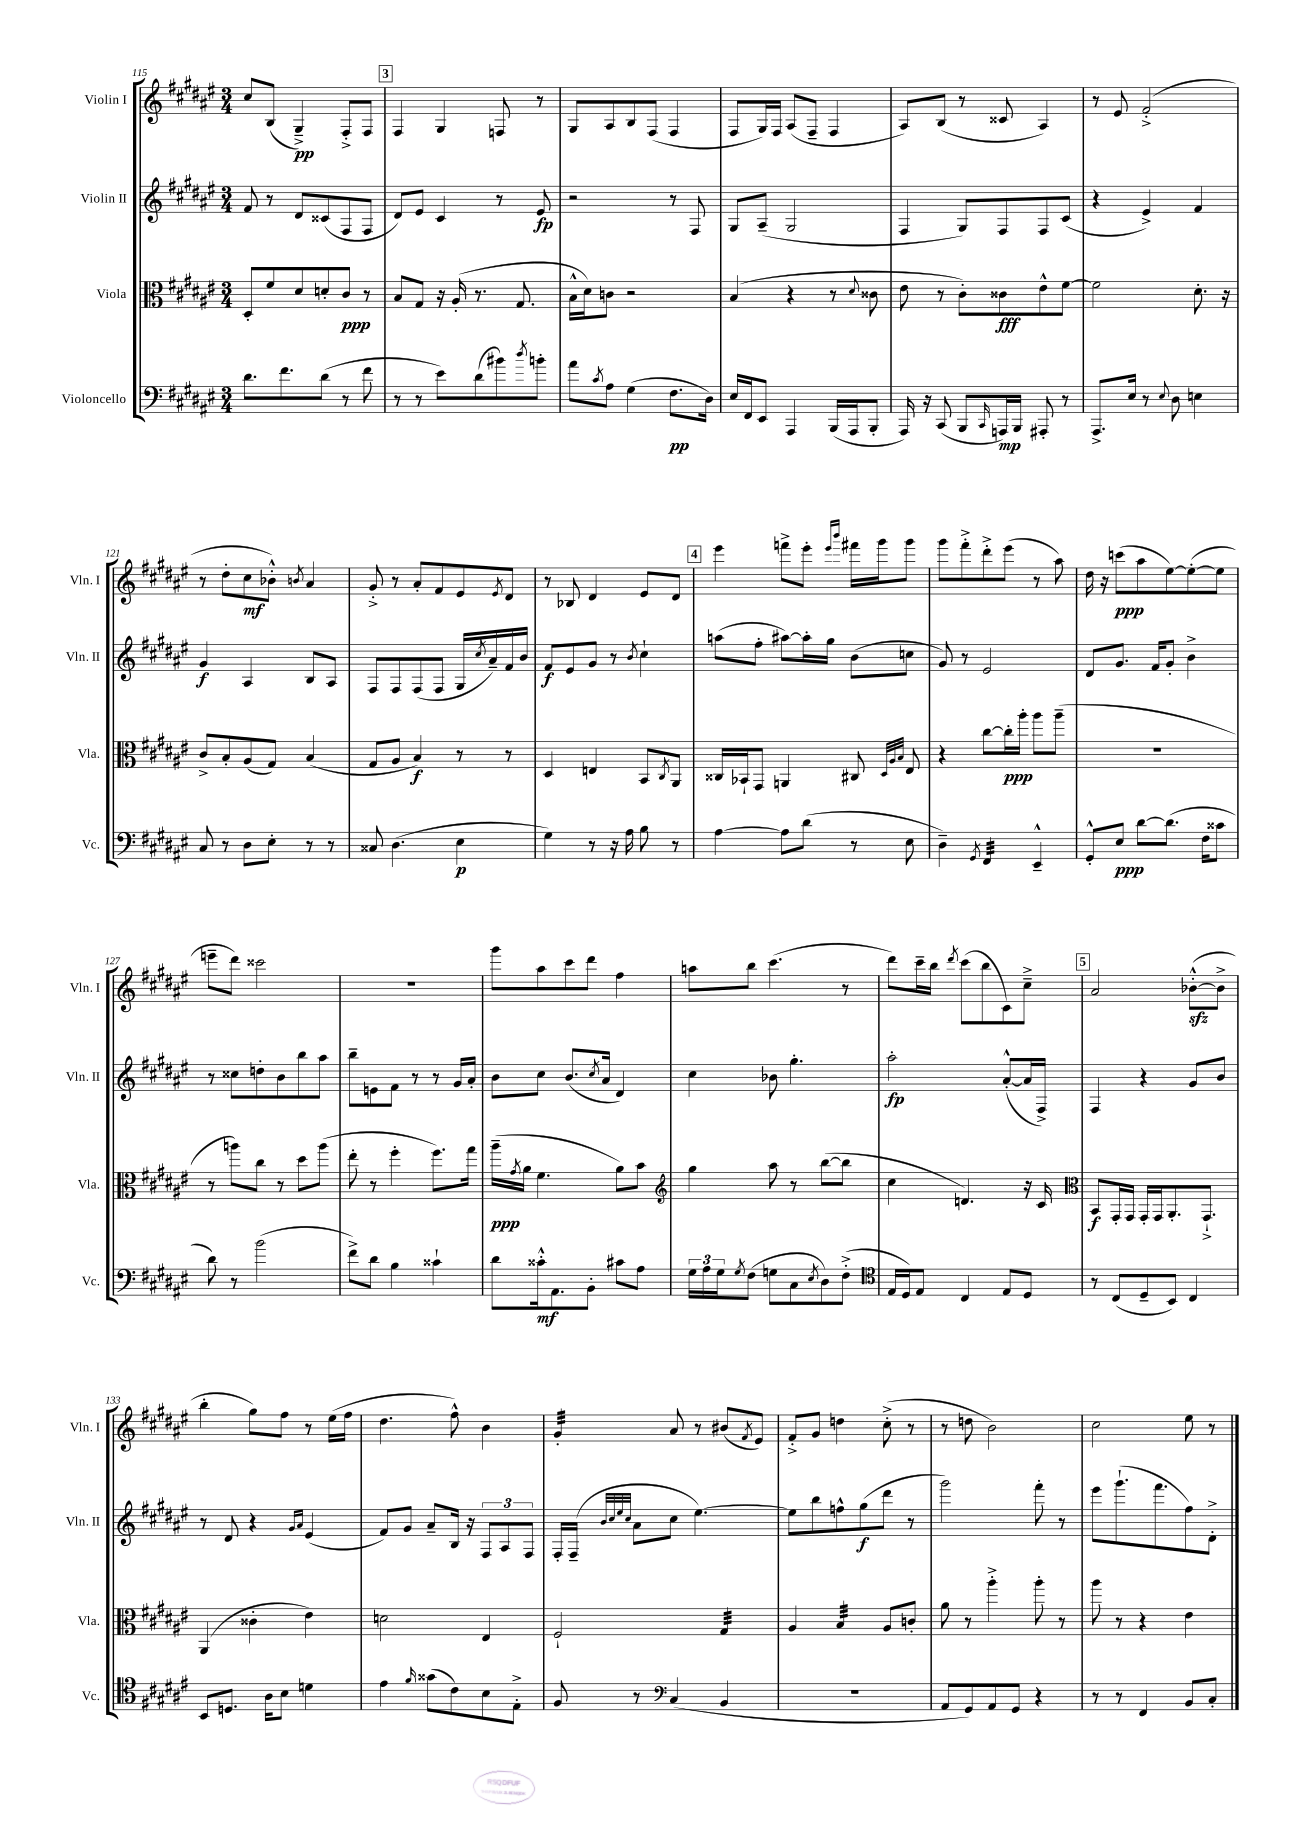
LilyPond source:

<<
\new StaffGroup <<
\new Staff = "s0" \with { instrumentName = "Violin I" shortInstrumentName = "Vln. I" } {
    \clef treble \key fis \major \numericTimeSignature \time 3/4
    cis''8 b8( gis4--->\pp) fis8-.-> fis8 |
    \mark \markup { \box "3" } fis4 gis4 f8 r8 |
    gis8 ais8 b8 fis8( fis4 |
    fis8 gis16) fis16 ais8( fis8-- fis4 |
    ais8) b8( r8 cisis'8 ais4) |
    r8 eis'8 fis'2-.->( |
    r8 dis''8-. cis''8\mf bes'8-.-^) \acciaccatura { b'8 } ais'4 |
    gis'8-.-> r8 ais'8-. fis'8 eis'8 \acciaccatura { eis'8 } dis'8 |
    r8 bes8 dis'4 eis'8 dis'8 |
    \mark \markup { \box "4" } eis'''4 f'''8-> eis'''8-. \grace { eis'''16 b'''16 } fis'''16 gis'''16 gis'''8 |
    gis'''8 fis'''8-.-> dis'''8-.-> eis'''8( r8 ais''8) |
    dis''16 r16 c'''8\ppp( ais''8 eis''8~) eis''8~-.( eis''8 |
    e'''8-- dis'''8) cisis'''2 |
    R2. |
    gis'''8 ais''8 cis'''8 dis'''8 fis''4 |
    a''8 b''8 cis'''4.( r8 |
    dis'''8) cis'''16-- b''16 \acciaccatura { dis'''8 } cis'''8( b''8 cis'8) cis''8---> |
    \mark \markup { \box "5" } ais'2 bes'8~-.-^\sfz( bes'8-> |
    b''4-. gis''8) fis''8 r8 eis''16( fis''16 |
    dis''4. fis''8-^) b'4 |
    gis'4:32-. ais'8 r8 bis'8( \acciaccatura { fis'8 } eis'8) |
    fis'8-.-> gis'8 d''4 cis''8-.->( r8 |
    r8 d''8 b'2) |
    cis''2 eis''8 r8 \bar "|." |
}
\new Staff = "s1" \with { instrumentName = "Violin II" shortInstrumentName = "Vln. II" } {
    \clef treble \key fis \major \numericTimeSignature \time 3/4
    fis'8 r8 dis'8 cisis'8( fis8 fis8 |
    \mark \markup { \box "3" } dis'8) eis'8 cis'4 r8 eis'8\fp |
    r2 r8 fis8 |
    gis8 ais8--( gis2 |
    fis4 gis8) fis8 fis8 cis'8( |
    r4 eis'4->) fis'4 |
    gis'4\f ais4 b8 ais8 |
    fis8 fis8 fis8( fis8 gis16 \acciaccatura { cis''8 } ais'16--) fis'16 b'16 |
    fis'8\f eis'8 gis'8 r8 \acciaccatura { b'8 } cis''4-! |
    \mark \markup { \box "4" } a''8( fis''8-. ais''8~) ais''16-. gis''16 b'8( c''8 |
    gis'8) r8 eis'2 |
    dis'8 gis'8. fis'16 gis'8-. b'4-> |
    r8 cisis''8 d''8-. b'8 b''8 ais''8 |
    b''8-- e'8 fis'8 r8 r8 gis'16 ais'16-. |
    b'8 cis''8 b'8.( \acciaccatura { cis''8 } ais'16 dis'4) |
    cis''4 bes'8 gis''4.-. |
    ais''2-.\fp ais'8~-.-^( ais'16 fis16->) |
    \mark \markup { \box "5" } fis4 r4 gis'8 b'8 |
    r8 dis'8 r4 \grace { gis'16 ais'16 } eis'4( |
    fis'8) gis'8 ais'8-- b16 r16 \tuplet 3/2 { fis8 ais8 fis8 } |
    fis16-. fis16--( \grace { b'32 cis''32 eis''32 cis''32 } ais'8 cis''8 eis''4.~) |
    eis''8 b''8 f''8-^ gis''8\f( dis'''8 r8 |
    gis'''2) fis'''8-. r8 |
    eis'''8 gis'''8.-!( fis'''8. fis''8) dis'8-.-> \bar "|." |
}
\new Staff = "s2" \with { instrumentName = "Viola" shortInstrumentName = "Vla." } {
    \clef alto \key fis \major \numericTimeSignature \time 3/4
    dis8-. fis'8 dis'8 d'8-. cis'8\ppp r8 |
    \mark \markup { \box "3" } b8 gis8 r16 ais16-.( r8. gis8. |
    b16-^ dis'16) c'8 r2 |
    b4( r4 r8 \appoggiatura { dis'8 } cisis'8 |
    eis'8 r8 cis'8-.) cisis'8\fff eis'8-^ fis'8~ |
    fis'2 dis'8.-. r16 |
    cis'8-> b8-. ais8( gis8) b4( |
    gis8 ais8 b4\f) r8 r8 |
    dis4 e4 b,8 \acciaccatura { cis8 } ais,8 |
    \mark \markup { \box "4" } cisis16 bes,16-! gis,8 a,4 cis8 \grace { dis32 ais32 b32 } eis8 |
    r4 cis''8~ cis''16-.\ppp ais''16-. ais''8 ais''8--( |
    R2. |
    r8 a''8) cis''8 r8 dis''8 a''8( |
    eis''8-. r8 fis''4-. fis''8.) gis''16 |
    ais''16--\ppp( \acciaccatura { gis'8 } ais'16 fis'4. ais'8) b'8 |
    \clef treble gis''4 ais''8 r8 b''8~( b''8 |
    cis''4 d'4.) r16 cis'16 |
    \mark \markup { \box "5" } \clef alto b,8\f gis,16-. gis,16 gis,16-. gis,16 ais,8.-. gis,8.-!-> |
    ais,4( cisis'4-. eis'4) |
    d'2 eis4 |
    fis2-! gis4:32 |
    ais4 b4:32 ais8 c'8-. |
    ais'8 r8 ais''4-.-> ais''8-. r8 |
    ais''8 r8 r4 eis'4 \bar "|." |
}
\new Staff = "s3" \with { instrumentName = "Violoncello" shortInstrumentName = "Vc." } {
    \clef bass \key fis \major \numericTimeSignature \time 3/4
    dis'8. fis'8. dis'8( r8 fis'8 |
    \mark \markup { \box "3" } r8 r8 eis'8) dis'8( bis'8) \acciaccatura { dis''8 } b'8-. |
    ais'8 \acciaccatura { cis'8 } ais8 gis4( fis8.\pp dis16) |
    eis16 fis,16 eis,8 ais,,4 b,,16( ais,,16 b,,8-. |
    ais,,16) r16 cis,8( b,,8 \grace { cis,16 } a,,16\mp) b,,16 ais,,8-. r8 |
    ais,,8.-> eis16 r8 \appoggiatura { eis8 } dis8 e4 |
    cis8 r8 dis8 eis8-. r8 r8 |
    cisis8 dis4.( eis4\p |
    gis4) r8 r16 ais16 b8 r8 |
    \mark \markup { \box "4" } ais4~ ais8 dis'8( r8 eis8 |
    dis4--) \acciaccatura { gis,8 } fis,4:32 eis,4---^ |
    gis,8-.-^ eis8\ppp dis'8~ dis'8.( fis16 cisis'8 |
    dis'8) r8 b'2( |
    fis'8->) dis'8 b4 cisis'4-! |
    dis'8 cisis'16-.-^\mf ais,8. b,8-. cis'8 ais8 |
    \tuplet 3/2 { gis16 ais16 gis16 } \acciaccatura { gis8 } fis8( g8 cis8 \acciaccatura { eis8 } dis8) fis8-.->( |
    \clef tenor eis16 dis16) eis8 cis4 eis8 dis8 |
    \mark \markup { \box "5" } r8 cis8( dis8-- b,8) cis4 |
    b,8 d8. ais16 b8 d'4 |
    eis'4 \grace { fis'16 } gisis'8( cis'8) b8 eis8-.-> |
    fis8 r8 \clef bass cis4( b,4 |
    R2. |
    ais,8 gis,8) ais,8 gis,8 r4 |
    r8 r8 fis,4 b,8 cis8-. \bar "|." |
}
>>
>>
\layout { \context { \Score currentBarNumber = #115 } }
